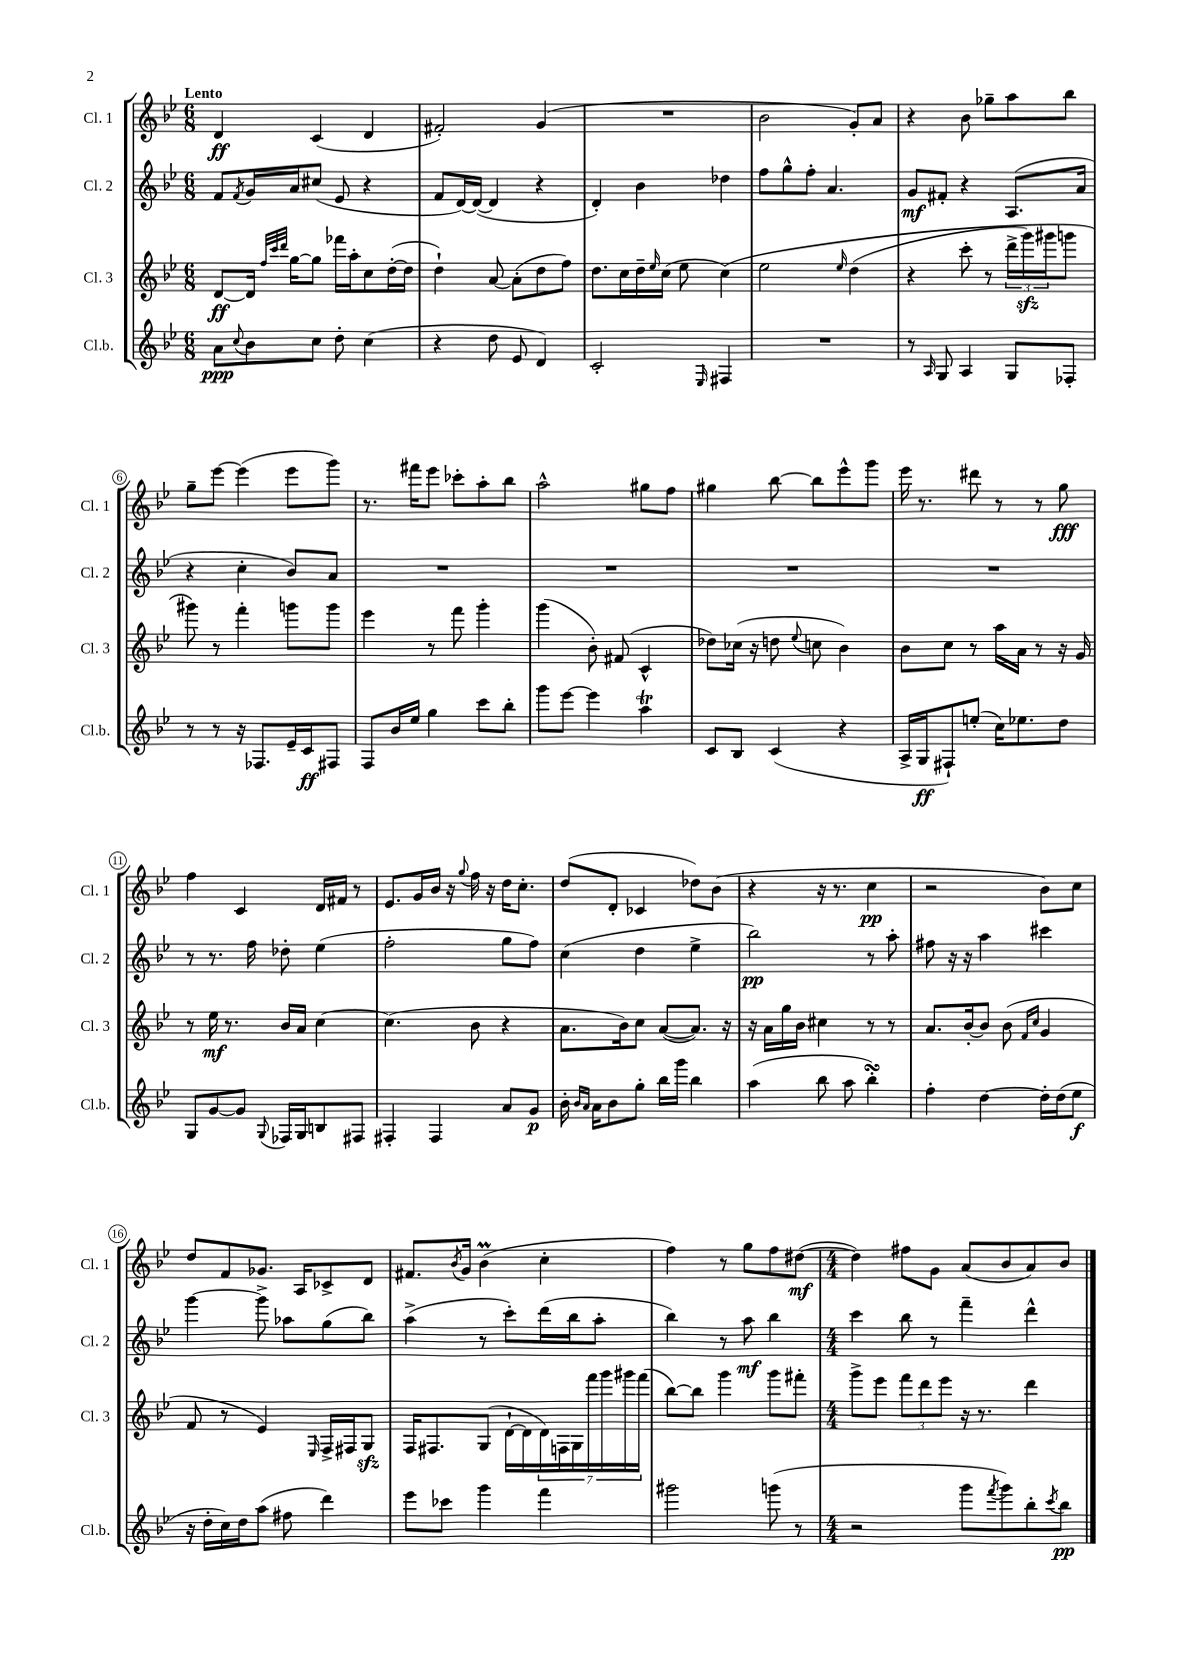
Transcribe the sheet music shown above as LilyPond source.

<<
\new StaffGroup <<
\new Staff = "s0" \with { instrumentName = "Cl. 1" shortInstrumentName = "Cl. 1" } {
    \clef treble \key bes \major \numericTimeSignature \time 6/8 \tempo "Lento"
    d'4\ff c'4( d'4 |
    fis'2-.) g'4( |
    R2. |
    bes'2 g'8-.) a'8 |
    r4 bes'8 ges''8-- a''8 bes''8 |
    g''8-- ees'''8~ ees'''4( ees'''8 g'''8) |
    r8. fis'''16 ees'''8 ces'''8-. a''8-. bes''8 |
    a''2-^ gis''8 f''8 |
    gis''4 bes''8~ bes''8 ees'''8-^ g'''8 |
    ees'''16 r8. dis'''8 r8 r8 g''8\fff |
    f''4 c'4 d'16 fis'16 r8 |
    ees'8. g'16 bes'16 r16 \appoggiatura { g''8 } f''16 r16 d''16 c''8.-. |
    d''8( d'8-. ces'4 des''8) bes'8( |
    r4 r16 r8. c''4\pp |
    r2 bes'8) c''8 |
    d''8 f'8 ges'8. a16 ces'8-> d'8 |
    fis'8. \acciaccatura { bes'8 } g'16 bes'4\prall( c''4-. |
    f''4) r8 g''8 f''8 dis''8~\mf( |
    \numericTimeSignature \time 4/4 dis''4) fis''8 g'8 a'8( bes'8 a'8) bes'8 \bar "|." |
}
\new Staff = "s1" \with { instrumentName = "Cl. 2" shortInstrumentName = "Cl. 2" } {
    \clef treble \key bes \major \numericTimeSignature \time 6/8
    f'8 \acciaccatura { f'8 } g'16 a'16 cis''8( ees'8 r4 |
    f'8 d'16~) d'16~( d'4 r4 |
    d'4-.) bes'4 des''4 |
    f''8 g''8-^ f''8-. a'4. |
    g'8\mf fis'8-. r4 a8.( a'16 |
    r4 c''4-. bes'8) a'8 |
    R2. |
    R2. |
    R2. |
    R2. |
    r8 r8. f''16 des''8-. ees''4( |
    f''2-. g''8 f''8) |
    c''4( d''4 ees''4-> |
    bes''2\pp) r8 a''8-. |
    fis''8 r16 r16 a''4 cis'''4 |
    g'''4~ g'''8-> aes''8 g''8( bes''8) |
    a''4->( r8 c'''8-.) d'''16( bes''16 a''8-. |
    bes''4) r8 a''8\mf bes''4 |
    \numericTimeSignature \time 4/4 c'''4 bes''8 r8 f'''4-- d'''4-^ \bar "|." |
}
\new Staff = "s2" \with { instrumentName = "Cl. 3" shortInstrumentName = "Cl. 3" } {
    \clef treble \key bes \major \numericTimeSignature \time 6/8
    d'8~\ff d'16 \grace { f''32 c'''32 d'''32 } g''16~ g''8 fes'''16 a''16-. c''8 d''16~-.( d''16 |
    d''4-!) a'8~ a'8-.( d''8 f''8) |
    d''8. c''16 d''16-- \grace { ees''16 } c''16( ees''8 c''4)\( |
    ees''2 \grace { ees''16 } d''4( |
    r4 c'''8-. r8 \tuplet 3/2 { d'''16-> g'''16\sfz) gis'''16 } g'''8 |
    gis'''8\) r8 f'''4-. g'''8 g'''8 |
    ees'''4 r8 f'''8 g'''4-. |
    g'''4( bes'8-.) fis'8( c'4-^ |
    des''8) ces''16( r16 d''8 \appoggiatura { ees''8 } c''8 bes'4) |
    bes'8 c''8 r8 a''16 a'16 r8 r16 g'16 |
    r8 ees''16\mf r8. bes'16 a'16 c''4~ |
    c''4.( bes'8 r4 |
    a'8. bes'16) c''8 a'8~( a'8.) r16 |
    r16 a'16 g''16 bes'16 cis''4 r8 r8 |
    a'8. bes'16~-. bes'8 bes'8( \grace { f'16 c''16 } g'4 |
    f'8 r8 ees'4) \grace { ees16 } f16-> fis16 g8\sfz |
    f16 fis8. g8( d'16~-! d'16 \tuplet 7/4 { d'16) f16 g16 f'''16 g'''16 gis'''16 f'''16( } |
    bes''8~) bes''8 g'''4 g'''8 fis'''8-. |
    \numericTimeSignature \time 4/4 g'''8-> ees'''8 \tuplet 3/2 { f'''8 d'''8 ees'''8 } r16 r8. d'''4 \bar "|." |
}
\new Staff = "s3" \with { instrumentName = "Cl.b." shortInstrumentName = "Cl.b." } {
    \clef treble \key bes \major \numericTimeSignature \time 6/8
    a'8\ppp \appoggiatura { c''8 } bes'8 c''8 d''8-. c''4( |
    r4 d''8 ees'8 d'4) |
    c'2-. \grace { ees16 } fis4 |
    R2. |
    r8 \grace { a16 } g8 a4 g8 fes8-. |
    r8 r8 r16 fes8. ees'16-- c'16\ff fis8 |
    f8 bes'16 ees''16 g''4 c'''8 bes''8-. |
    g'''8 ees'''8~ ees'''4 a''4\trill |
    c'8 bes8 c'4( r4 |
    a16-> g16\ff fis8-!) e''8-.( c''16) ees''8. d''8 |
    g8 g'8~ g'8 \appoggiatura { g8 } fes16 g16 b8 fis8 |
    fis4-. fis4 a'8 g'8\p |
    bes'16-. \grace { bes'16 a'16 } a'16 bes'8 g''8-. bes''16 g'''16 bes''4 |
    a''4( bes''8 a''8 bes''4-.\turn) |
    f''4-. d''4~ d''16-. d''16( ees''8\f |
    r16 d''16-. c''16) d''16 a''8( fis''8 d'''4) |
    ees'''8 ces'''8 g'''4 f'''4 |
    gis'''2 g'''8( r8 |
    \numericTimeSignature \time 4/4 r2 g'''8 \acciaccatura { f'''8 } g'''8) bes''8-. \acciaccatura { c'''8 } bes''8\pp \bar "|." |
}
>>
>>
\layout { \context { \Score \override BarNumber.stencil = #(make-stencil-circler 0.1 0.3 ly:text-interface::print) } }
